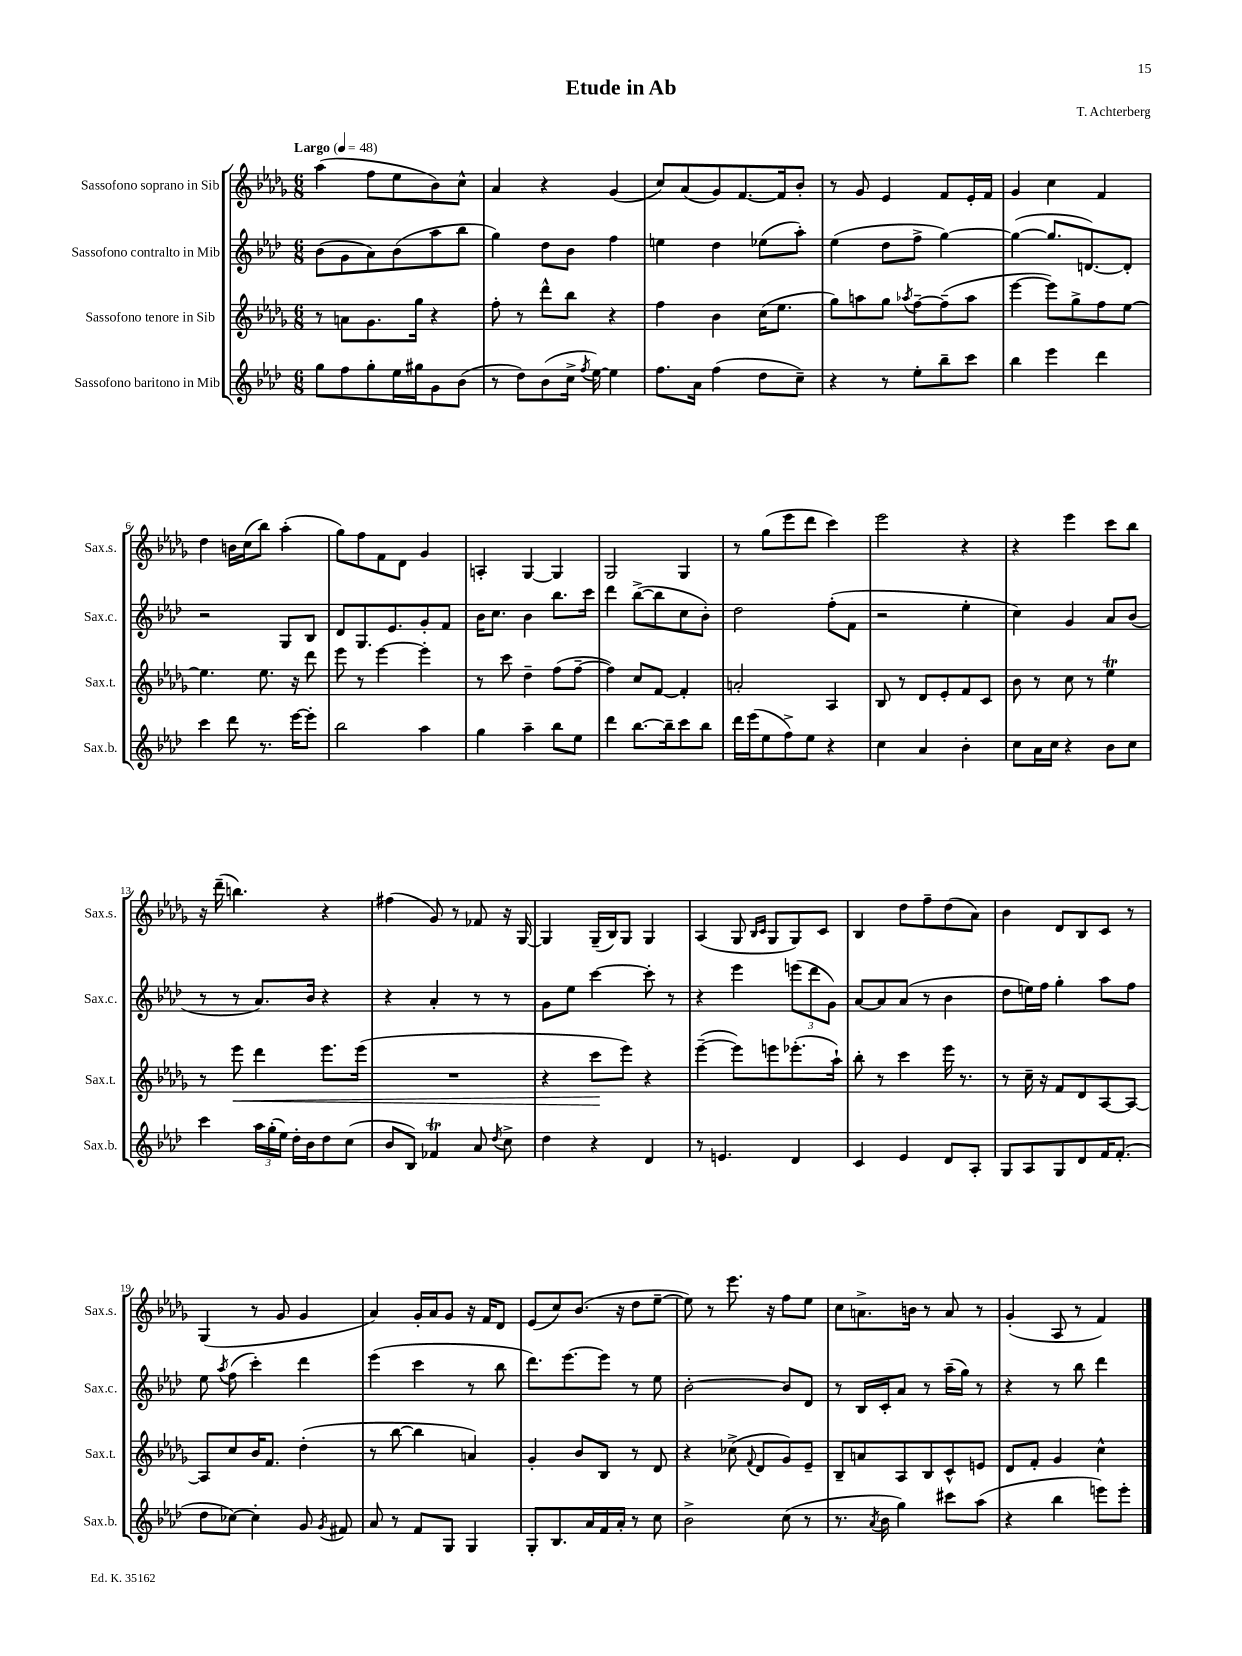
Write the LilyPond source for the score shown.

\header { title = "Etude in Ab" composer = "T. Achterberg" }
<<
\new StaffGroup <<
\new Staff = "s0" \with { instrumentName = "Sassofono soprano in Sib" shortInstrumentName = "Sax.s." } {
    \clef treble \key des \major \numericTimeSignature \time 6/8 \tempo "Largo" 4 = 48
    \autoBeamOff aes''4( f''8[ ees''8 bes'8) c''8]-^ |
    aes'4 r4 ges'4( |
    c''8[) aes'8( ges'8) f'8.~ f'16 bes'8]-. |
    r8 ges'8 ees'4 f'8[ ees'16-. f'16] |
    ges'4 c''4 f'4 |
    des''4 b'16[ c''16( bes''8]) aes''4-.( |
    ges''8[) f''8 f'8 des'8] ges'4 |
    a4-. ges4~ ges4 |
    ges2 ges4 |
    r8 ges''8[( ees'''8 des'''8] c'''4) |
    ees'''2 r4 |
    r4 ees'''4 c'''8[ bes''8] |
    r16 des'''16--( b''4.) r4 |
    fis''4( ges'8) r8 fes'8 r16 ges16~ |
    ges4 ges16[--( bes16) ges8] ges4 |
    aes4( ges8 \grace { bes16[ c'16] } ges8[ ges8) c'8] |
    bes4 des''8[ f''8-- des''8( aes'8]) |
    bes'4 des'8[ bes8 c'8] r8 |
    ges4( r8 ges'8 ges'4 |
    aes'4) ges'16[-. aes'16 ges'8] r16 f'16[ des'8] |
    ees'8[( c''8) bes'8.]( r16 des''8[ ees''8]~-- |
    ees''8) r8 ees'''8. r16 f''8[ ees''8] |
    c''8[ a'8.-> b'16] r8 a'8 r8 |
    ges'4-.( aes8 r8 f'4) \bar "|." |
}
\new Staff = "s1" \with { instrumentName = "Sassofono contralto in Mib" shortInstrumentName = "Sax.c." } {
    \clef treble \key aes \major \numericTimeSignature \time 6/8
    \autoBeamOff bes'8[( g'8 aes'8) bes'8( aes''8 bes''8] |
    g''4) des''8[ bes'8] f''4 |
    e''4 des''4 ees''8[( aes''8]-.) |
    ees''4( des''8[ f''8]-> g''4~) |
    g''4~( g''8.[ d'8.~) d'8]-. |
    r2 g8[ bes8] |
    des'8[ g8. ees'8. g'8-. f'8] |
    bes'16[ c''8.] bes'4 bes''8.[ c'''16] |
    des'''4 bes''8[~->( bes''8 c''8 bes'8]-.) |
    des''2 f''8[-.( f'8] |
    r2 ees''4-. |
    c''4) g'4 aes'8[ bes'8]( |
    r8 r8 aes'8.[) bes'16] r4 |
    r4 aes'4-. r8 r8 |
    g'8[ ees''8] c'''4~ c'''8-. r8 |
    r4 ees'''4 \tuplet 3/2 { e'''8[( des'''8 g'8]) } |
    aes'8[~ aes'8 aes'8]( r8 bes'4 |
    des''8[ e''16) f''16] g''4-. aes''8[ f''8] |
    ees''8 \acciaccatura { aes''8 } f''8( c'''4-.) des'''4 |
    ees'''4( c'''4 r8 bes''8 |
    des'''8.[) ees'''8.~ ees'''8] r8 ees''8 |
    bes'2~-. bes'8[ des'8] |
    r8 bes16[ c'16-. aes'8] r8 aes''16[--( g''16]) r8 |
    r4 r8 bes''8 des'''4 \bar "|." |
}
\new Staff = "s2" \with { instrumentName = "Sassofono tenore in Sib" shortInstrumentName = "Sax.t." } {
    \clef treble \key des \major \numericTimeSignature \time 6/8
    \autoBeamOff r8 a'8[ ges'8. ges''16] r4 |
    f''8-. r8 des'''8[-^ bes''8] r4 |
    f''4 bes'4 c''16[( ees''8.] |
    ges''8[) a''8 ges''8] \acciaccatura { aes''8 } f''8[~-- f''8--( aes''8] |
    ees'''4~ ees'''8[) ges''8-> f''8 ees''8]~ |
    ees''4. ees''8. r16 des'''8 |
    ees'''8 r8 ees'''4~ ees'''4-. |
    r8 c'''8 des''4-- f''8[( f''8]~-- |
    f''4) c''8[ f'8]~ f'4-. |
    a'2-. aes4 |
    bes8 r8 des'8[ ees'8-. f'8 c'8] |
    bes'8 r8 c''8 r8 ees''4\trill |
    r8 ees'''8\< des'''4 ees'''8.[ ees'''16]( |
    R2. |
    r4 c'''8[\! ees'''8]) r4 |
    ees'''4~--( ees'''8[) e'''8 ees'''8.-.( aes''16]-!) |
    bes''8-. r8 c'''4 ees'''16 r8. |
    r8 c''16-- r16 f'8[ des'8 aes8~ aes8]~ |
    aes8[ c''8 bes'16 f'8.] des''4-.( |
    r8 bes''8~ bes''4 a'4) |
    ges'4-. bes'8[ bes8] r8 des'8 |
    r4 ces''8->( \appoggiatura { f'8 } des'8[ ges'8) ees'8]-- |
    bes8[-- a'8 aes8 bes8 c'8-^ e'8] |
    des'8[ f'8]-. ges'4 c''4-^ \bar "|." |
}
\new Staff = "s3" \with { instrumentName = "Sassofono baritono in Mib" shortInstrumentName = "Sax.b." } {
    \clef treble \key aes \major \numericTimeSignature \time 6/8
    \autoBeamOff g''8[ f''8 g''8-. ees''16 gis''16 g'8 bes'8]( |
    r8 des''8[) bes'8( c''16]-> \acciaccatura { f''8 } ees''16~) ees''4 |
    f''8.[ aes'16] f''4( des''8[ c''8]--) |
    r4 r8 ees''8[-. bes''8-- c'''8] |
    bes''4 ees'''4 des'''4 |
    c'''4 des'''8 r8. ees'''16[~ ees'''8]-. |
    bes''2 aes''4 |
    g''4 aes''4-- bes''8[ ees''8] |
    des'''4 bes''8.[~ bes''16-- c'''8 bes''8] |
    des'''16[ ees'''16( ees''8 f''8->) ees''8] r4 |
    c''4 aes'4 bes'4-. |
    c''8[ aes'16 c''16] r4 bes'8[ c''8] |
    c'''4 \tuplet 3/2 { aes''16[ g''16-.( ees''16]) } des''16[-. bes'16 des''8 c''8]( |
    bes'8[ bes8]) fes'4\trill aes'8 \acciaccatura { des''8 } c''8-> |
    des''4 r4 des'4 |
    r8 e'4. des'4 |
    c'4 ees'4 des'8[ aes8]-. |
    g8[ aes8 g8 des'8 f'16 f'8.]-.( |
    des''8[ ces''8]~) ces''4-. g'8 \acciaccatura { g'8 } fis'8 |
    aes'8 r8 f'8[ g8] g4 |
    g8[-. bes8. aes'16 f'16 aes'16]-. r8 c''8 |
    bes'2-> c''8( r8 |
    r8. \acciaccatura { aes'8 } bes'16 g''4) cis'''8[ aes''8]( |
    r4 bes''4 e'''8[) e'''8]-. \bar "|." |
}
>>
>>
